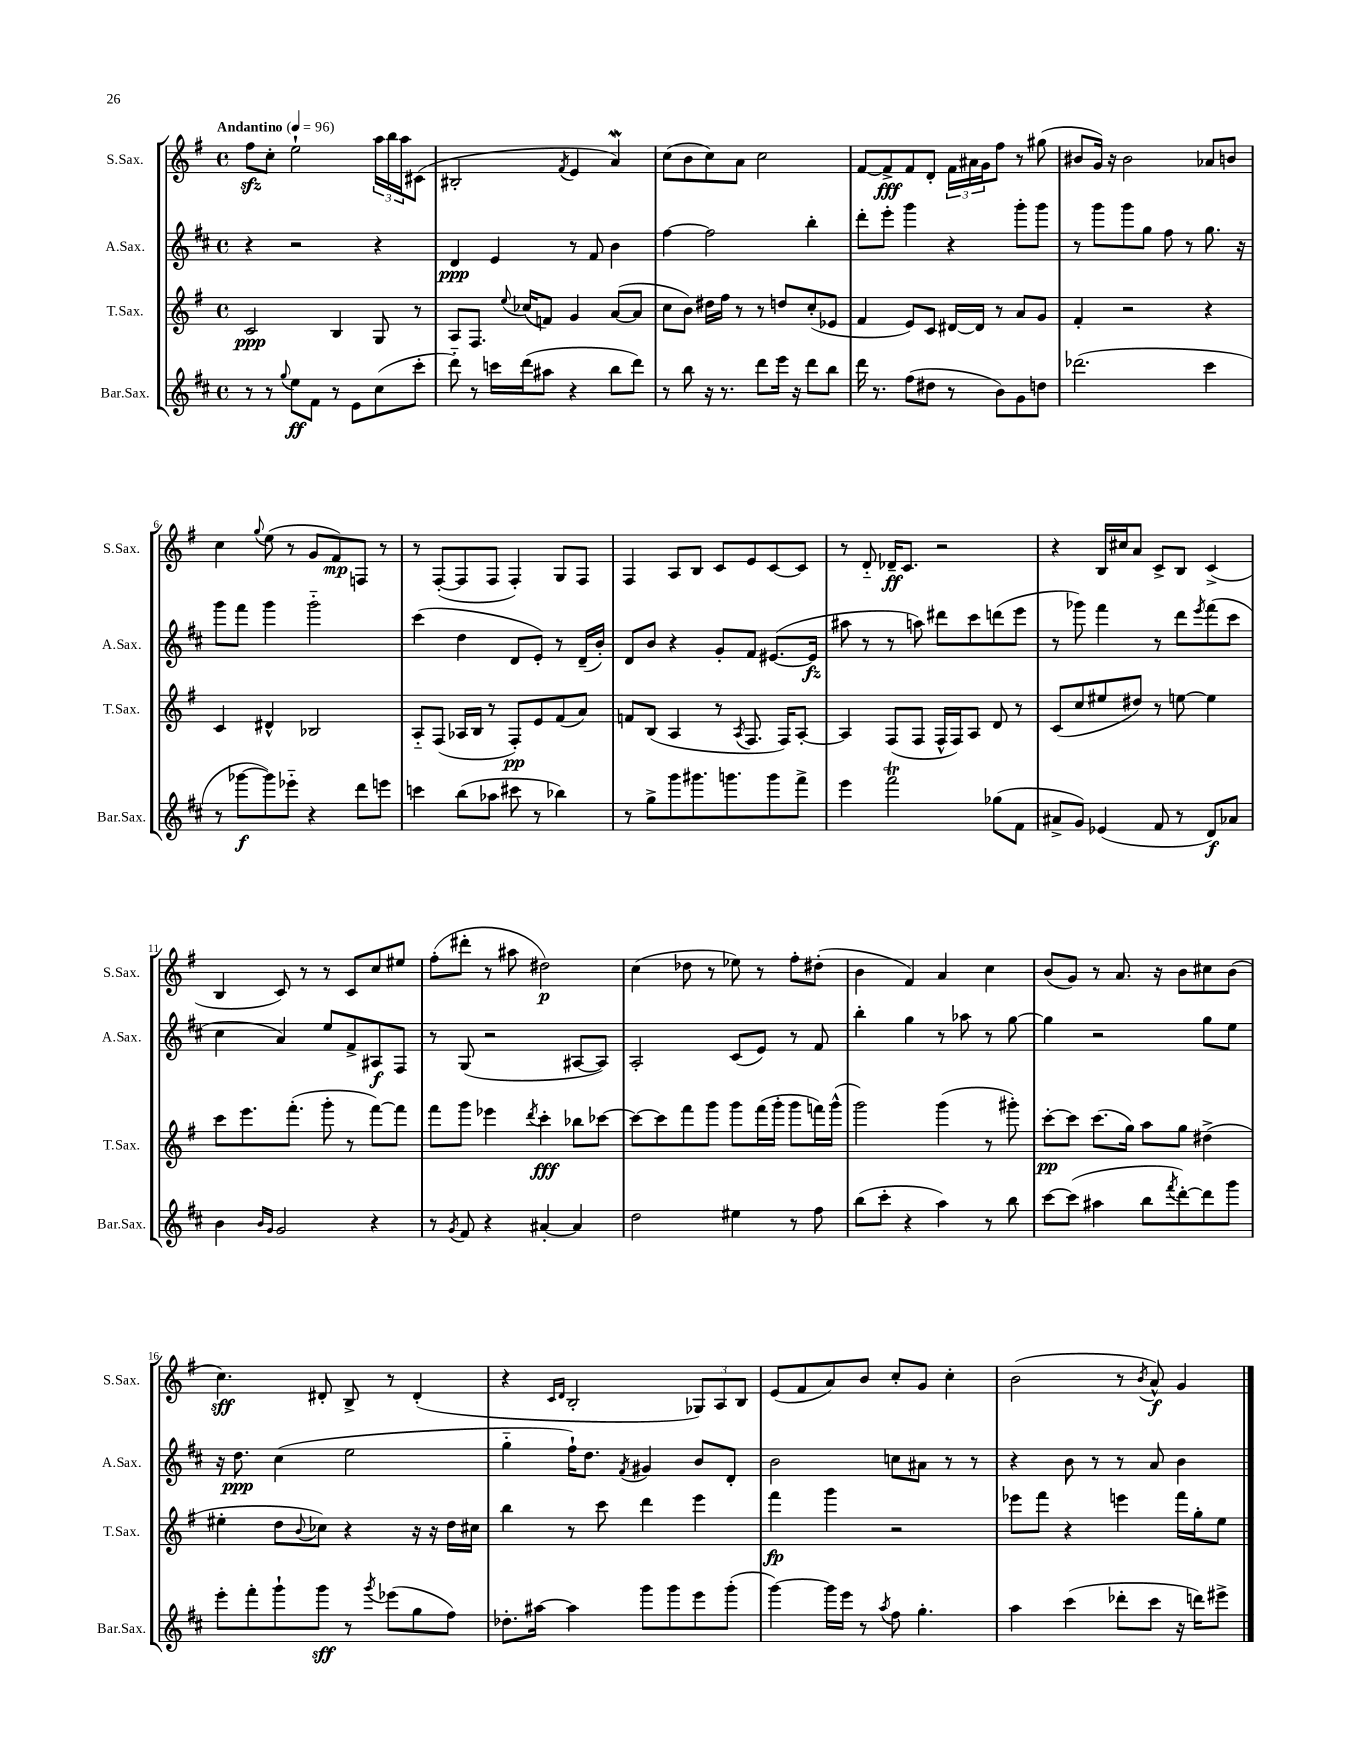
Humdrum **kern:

**kern	**dynam	**kern	**dynam	**kern	**dynam	**kern	**dynam
*part4	*part4	*part3	*part3	*part2	*part2	*part1	*part1
*staff4	*staff4	*staff3	*staff3	*staff2	*staff2	*staff1	*staff1
*I"Bar.Sax.	*	*I"T.Sax.	*	*I"A.Sax.	*	*I"S.Sax.	*
*I'Bar.Sax.	*	*I'T.Sax.	*	*I'A.Sax.	*	*I'S.Sax.	*
*clefG2	*	*clefG2	*	*clefG2	*	*clefG2	*
*k[f#c#]	*	*k[f#]	*	*k[f#c#]	*	*k[f#]	*
*M4/4	*	*M4/4	*	*M4/4	*	*M4/4	*
*met(c)	*	*met(c)	*	*met(c)	*	*met(c)	*
*MM96	*	*MM96	*	*MM96	*	*MM96	*
=1	=1	=1	=1	=1	=1	=1	=1
!	!	!	!	!	!	!LO:TX:a:B:t=Andantino	!
8r	.	2c/	ppp	4r	.	8ff#zz\L	.
8r	.	.	.	.	.	8cc'\J	.
8qqgg/	.	.	.	.	.	.	.
8ee\L	ff	.	.	2r	.	2ee`\	.
8f#\J	.	.	.	.	.	.	.
8r	.	4B/	.	.	.	.	.
8e\L	.	.	.	.	.	.	.
(8cc#\	.	8G/	.	4r	.	24aa\LL	.
.	.	.	.	.	.	24bb\	.
.	.	.	.	.	.	24aa\J	.
8ccc#'\J	.	8r	.	.	.	(8c#X\J	.
=2	=2	=2	=2	=2	=2	=2	=2
8ddd\)	.	8A/L	.	4d/	ppp	2B#X'/	.
8r	.	8.F#/J	.	.	.	.	.
16cccn\LL	.	.	.	4e/	.	.	.
.	.	8qqee/	.	.	.	.	.
(16ddd\J	.	(16cc-X/KL	.	.	.	.	.
8aa#X\J	.	8fn/J)	.	.	.	.	.
.	.	.	.	.	.	8qf#/	.
4r	.	4g/	.	8r	.	4e/	.
.	.	.	.	8f#/	.	.	.
8bb\L	.	([8a/L	.	4b\	.	4aW/)	.
8ddd\J)	.	8a/J]	.	.	.	.	.
=3	=3	=3	=3	=3	=3	=3	=3
8r	.	8cc\L	.	[4ff#\	.	(8cc\L	.
8bb\	.	8b\J)	.	.	.	8b\	.
16r	.	16dd#X\LL	.	2ff#\]	.	8cc\)	.
8.r	.	16ff#\JJ	.	.	.	.	.
.	.	8r	.	.	.	8a\J	.
8ddd\L	.	8r	.	.	.	2cc\	.
16eee\Jk	.	8ddn/L	.	.	.	.	.
16r	.	.	.	.	.	.	.
8ddd\L	.	(8cc'/	.	4bb'\	.	.	.
8bb\J	.	8e-X/J	.	.	.	.	.
=4	=4	=4	=4	=4	=4	=4	=4
16ddd\	.	4f#/	.	8ddd'\L	.	[8f#/L	.
8.r	.	.	.	.	.	.	.
.	.	.	.	8eee'\J	.	8f#^/]	fff
(8ff#\L	.	8e/L)	.	4ggg\	.	8f#/	.
8dd#X\J	.	8c/J	.	.	.	8d'/J	.
8r	.	[16d#X/LL	.	4r	.	24f#\LL	.
.	.	.	.	.	.	24a#X\	.
.	.	16d#/JJ]	.	.	.	.	.
.	.	.	.	.	.	24g\J	.
8b\L)	.	8r	.	.	.	8ff#\J	.
8g\	.	8a/L	.	8ggg'\L	.	8r	.
8ddn\J	.	8g/J	.	8ggg\J	.	(8gg#X\	.
=5	=5	=5	=5	=5	=5	=5	=5
(2.ddd-X\	.	4f#'/	.	8r	.	8b#X/L	.
.	.	.	.	8ggg\L	.	16g/Jk)	.
.	.	.	.	.	.	16r	.
.	.	2r	.	8ggg\	.	2b#\	.
.	.	.	.	8gg\J	.	.	.
.	.	.	.	8ff#\	.	.	.
.	.	.	.	8r	.	.	.
4ccc#\	.	4r	.	8.gg\	.	8a-X/L	.
.	.	.	.	.	.	8bn/J	.
.	.	.	.	16r	.	.	.
!!LO:LB:g=z
=6	=6	=6	=6	=6	=6	=6	=6
8r	.	4c/	.	8ggg\L	.	4cc\	.
[8ggg-X\L	f	.	.	8fff#\J	.	.	.
.	.	.	.	.	.	8qqgg/	.
8ggg-\])	.	4d#X^^/	.	4ggg\	.	(8ee\	.
8eee-X\J	.	.	.	.	.	8r	.
4r	.	2B-X/	.	2ggg\	.	8g/L	.
.	.	.	.	.	.	8f#/)	mp
8ddd\L	.	.	.	.	.	8Fn/J	.
8eeen\J	.	.	.	.	.	8r	.
=7	=7	=7	=7	=7	=7	=7	=7
4cccn\	.	8A/L	.	(4ccc#\	.	8r	.
.	.	(8F#/J	.	.	.	([8F#'/L	.
(8bb\L	.	16A-X/LL	.	4dd\	.	8F#/]	.
.	.	16B/JJ	.	.	.	.	.
8aa-X\J	.	8r	.	.	.	8F#/J	.
8ccc#X\	.	8F#'/L)	pp	8d/L	.	4F#'/)	.
8r	.	8e/	.	8e'/J)	.	.	.
4bb-X\)	.	(8f#/	.	8r	.	8G/L	.
.	.	8a/J)	.	(16d~/LL	.	8F#/J	.
.	.	.	.	16b'/JJ)	.	.	.
=8	=8	=8	=8	=8	=8	=8	=8
8r	.	8fn/L	.	8d/L	.	4F#/	.
8gg^\L	.	(8B/J	.	8b/J	.	.	.
8ggg\	.	4A/	.	4r	.	8A/L	.
8.ggg#X\	.	.	.	.	.	8B/J	.
.	.	8r	.	8g'/L	.	8c/L	.
8.gggn\	.	.	.	.	.	.	.
.	.	8qA/	.	.	.	.	.
.	.	8.F#/	.	8f#/J	.	8e/	.
8ggg\	.	.	.	([8.e#X/L	.	[8c/	.
.	.	16F#/KL)	.	.	.	.	.
8fff#^\J	.	[8A'/J	.	.	.	8c/J]	.
.	.	.	.	16e#/Jk]	fz	.	.
=9	=9	=9	=9	=9	=9	=9	=9
4eee\	.	4A/]	.	8aa#X\	.	8r	.
.	.	.	.	8r	.	8d/	.
2fff#t\	.	(8F#/L	.	8r	.	16d-X~/KL	ff
.	.	.	.	.	.	8.c/J	.
.	.	8F#/J	.	8aan\)	.	.	.
.	.	16F#^^/LL	.	8ddd#X\L	.	2r	.
.	.	16F#/J)	.	.	.	.	.
.	.	8A/J	.	8ccc#\	.	.	.
(8gg-X\L	.	8d/	.	(8dddn\	.	.	.
8f#\J	.	8r	.	8eee\J	.	.	.
=10	=10	=10	=10	=10	=10	=10	=10
8a#X^/L	.	(8c/L	.	8r	.	4r	.
8g/J)	.	8cc/	.	8ggg-X\)	.	.	.
(4e-X/	.	8ee#X/	.	4fff#\	.	16B/LL	.
.	.	.	.	.	.	16cc#X/J	.
.	.	8dd#X/J)	.	.	.	8a/J	.
8f#/	.	8r	.	8r	.	8c^/L	.
8r	.	[8een\	.	8ddd\L	.	8B/J	.
.	.	.	.	8qeee/	.	.	.
8d/L)	f	4ee\]	.	(8fff#\	.	(4c^/	.
8a-X/J	.	.	.	8ccc#\J	.	.	.
!!LO:LB:g=z
=11	=11	=11	=11	=11	=11	=11	=11
4b\	.	8ccc\L	.	4cc#\	.	4B/	.
.	.	8.eee\	.	.	.	.	.
16qqb/LL	.	.	.	.	.	.	.
16qqg/JJ	.	.	.	.	.	.	.
2g/	.	.	.	4a/)	.	8c/)	.
.	.	(8.fff#'\J	.	.	.	.	.
.	.	.	.	.	.	8r	.
.	.	8ggg'\	.	8ee/L	.	8r	.
.	.	8r	.	8f#^/	.	8c/L	.
4r	.	[8fff#\L)	.	8A#X/	f	8cc/	.
.	.	8fff#\J]	.	8F#/J	.	8ee#X/J	.
=12	=12	=12	=12	=12	=12	=12	=12
8r	.	8fff#\L	.	8r	.	(8ff#'\L	.
8qg/	.	.	.	.	.	.	.
8f#/	.	8ggg\J	.	(8G/	.	8ddd#X'\J	.
4r	.	4eee-X\	.	2r	.	8r	.
.	.	.	.	.	.	8aa#X\	.
.	.	8qddd/	.	.	.	.	.
[4a#X'/	.	4ccc'\	fff	.	.	2dd#X\)	p
4a#/]	.	8bb-X\L	.	[8A#X/L	.	.	.
.	.	[8ccc-X\J	.	8A#/J])	.	.	.
=13	=13	=13	=13	=13	=13	=13	=13
2dd\	.	8ccc-\L_	.	2A'/	.	(4cc\	.
.	.	8ccc-\]	.	.	.	.	.
.	.	8fff#\	.	.	.	8dd-X\	.
.	.	8ggg\J	.	.	.	8r	.
4ee#X\	.	8ggg\L	.	(8c#/L	.	8ee-X\)	.
.	.	(16fff#\L	.	8e/J)	.	8r	.
.	.	16ggg'\JJ	.	.	.	.	.
8r	.	8ggg\L	.	8r	.	8ff#'\L	.
8ff#\	.	16fffn\L)	.	8f#/	.	(8dd#X'\J	.
.	.	(16ggg^^\JJ	.	.	.	.	.
=14	=14	=14	=14	=14	=14	=14	=14
(8bb\L	.	2ggg\)	.	4bb'\	.	4b\	.
8ccc#'\J	.	.	.	.	.	.	.
4r	.	.	.	4gg\	.	4f#/)	.
4aa\)	.	(4ggg\	.	8r	.	4a/	.
.	.	.	.	8aa-X\	.	.	.
8r	.	8r	.	8r	.	4cc\	.
8bb\	.	8ggg#X'\)	.	[8gg\	.	.	.
=15	=15	=15	=15	=15	=15	=15	=15
[8ccc#\L	.	[8ccc'\L	pp	4gg\]	.	(8b/L	.
(8ccc#\J]	.	8ccc\J]	.	.	.	8g/J)	.
4aa#X\	.	(8.ccc\L	.	2r	.	8r	.
.	.	.	.	.	.	8.a/	.
.	.	16gg\Jk)	.	.	.	.	.
8bb\L	.	8aa\L	.	.	.	.	.
.	.	.	.	.	.	16r	.
8qfff#/	.	.	.	.	.	.	.
[8ddd'\)	.	8gg\J	.	.	.	8b\L	.
8ddd\]	.	(4dd#X^\	.	8gg\L	.	8cc#X\	.
8ggg\J	.	.	.	8ee\J	.	(8b\J	.
!!LO:LB:g=z
=16	=16	=16	=16	=16	=16	=16	=16
8eee'\L	.	4ee#X'\	.	16r	.	4.cc\)	sff
.	.	.	.	8.dd\	ppp	.	.
8fff#'\	.	.	.	.	.	.	.
8ggg`\	.	8dd\L	.	(4cc#\	.	.	.
.	.	8qqb/	.	.	.	.	.
8ggg\J	sff	8cc-X\J)	.	.	.	8d#X'/	.
8r	.	4r	.	2ee\	.	8B^/	.
8qggg/	.	.	.	.	.	.	.
(8eee-X\L	.	.	.	.	.	8r	.
8gg\	.	16r	.	.	.	(4d#'/	.
.	.	16r	.	.	.	.	.
8ff#\J)	.	16dd\LL	.	.	.	.	.
.	.	16cc#X\JJ	.	.	.	.	.
=17	=17	=17	=17	=17	=17	=17	=17
8.dd-X'\L	.	4bb\	.	4gg\	.	4r	.
[16aa#X\Jk	.	.	.	.	.	.	.
.	.	.	.	.	.	16qqc/LL	.
.	.	.	.	.	.	16qqd/JJ	.
4aa#\]	.	8r	.	16ff#`\KL)	.	2B'/	.
.	.	.	.	8.dd\J	.	.	.
.	.	8ccc\	.	.	.	.	.
.	.	.	.	8qf#/	.	.	.
8ggg\L	.	4ddd\	.	4g#X/	.	.	.
8ggg\	.	.	.	.	.	.	.
8eee\	.	4eee\	.	8b/L	.	12G-X/L)	.
.	.	.	.	.	.	12A/	.
(8ggg'\J	.	.	.	8d'/J	.	.	.
.	.	.	.	.	.	12B/J	.
=18	=18	=18	=18	=18	=18	=18	=18
[4ggg\)	.	4fff#\	fp	2b\	.	(8e/L	.
.	.	.	.	.	.	8f#/	.
16ggg\LL]	.	4ggg\	.	.	.	8a/)	.
16eee\JJ	.	.	.	.	.	.	.
8r	.	.	.	.	.	8b/J	.
8qaa/	.	.	.	.	.	.	.
8ff#\	.	2r	.	8ccn\L	.	8cc'/L	.
4.gg'\	.	.	.	8a#X\J	.	8g/J	.
.	.	.	.	8r	.	4cc'\	.
.	.	.	.	8r	.	.	.
=19	=19	=19	=19	=19	=19	=19	=19
4aa\	.	8eee-X\L	.	4r	.	(2b\	.
.	.	8fff#\J	.	.	.	.	.
(4ccc#\	.	4r	.	8b\	.	.	.
.	.	.	.	8r	.	.	.
8ddd-X'\L	.	4eeen\	.	8r	.	8r	.
.	.	.	.	.	.	8qb/	.
8ccc#\J	.	.	.	8a/	.	8a^^/)	f
16r	.	16fff#\LL	.	4b\	.	4g/	.
16dddn\KL)	.	16gg'\J	.	.	.	.	.
8eee#X^\J	.	8ee\J	.	.	.	.	.
==	==	==	==	==	==	==	==
*-	*-	*-	*-	*-	*-	*-	*-
